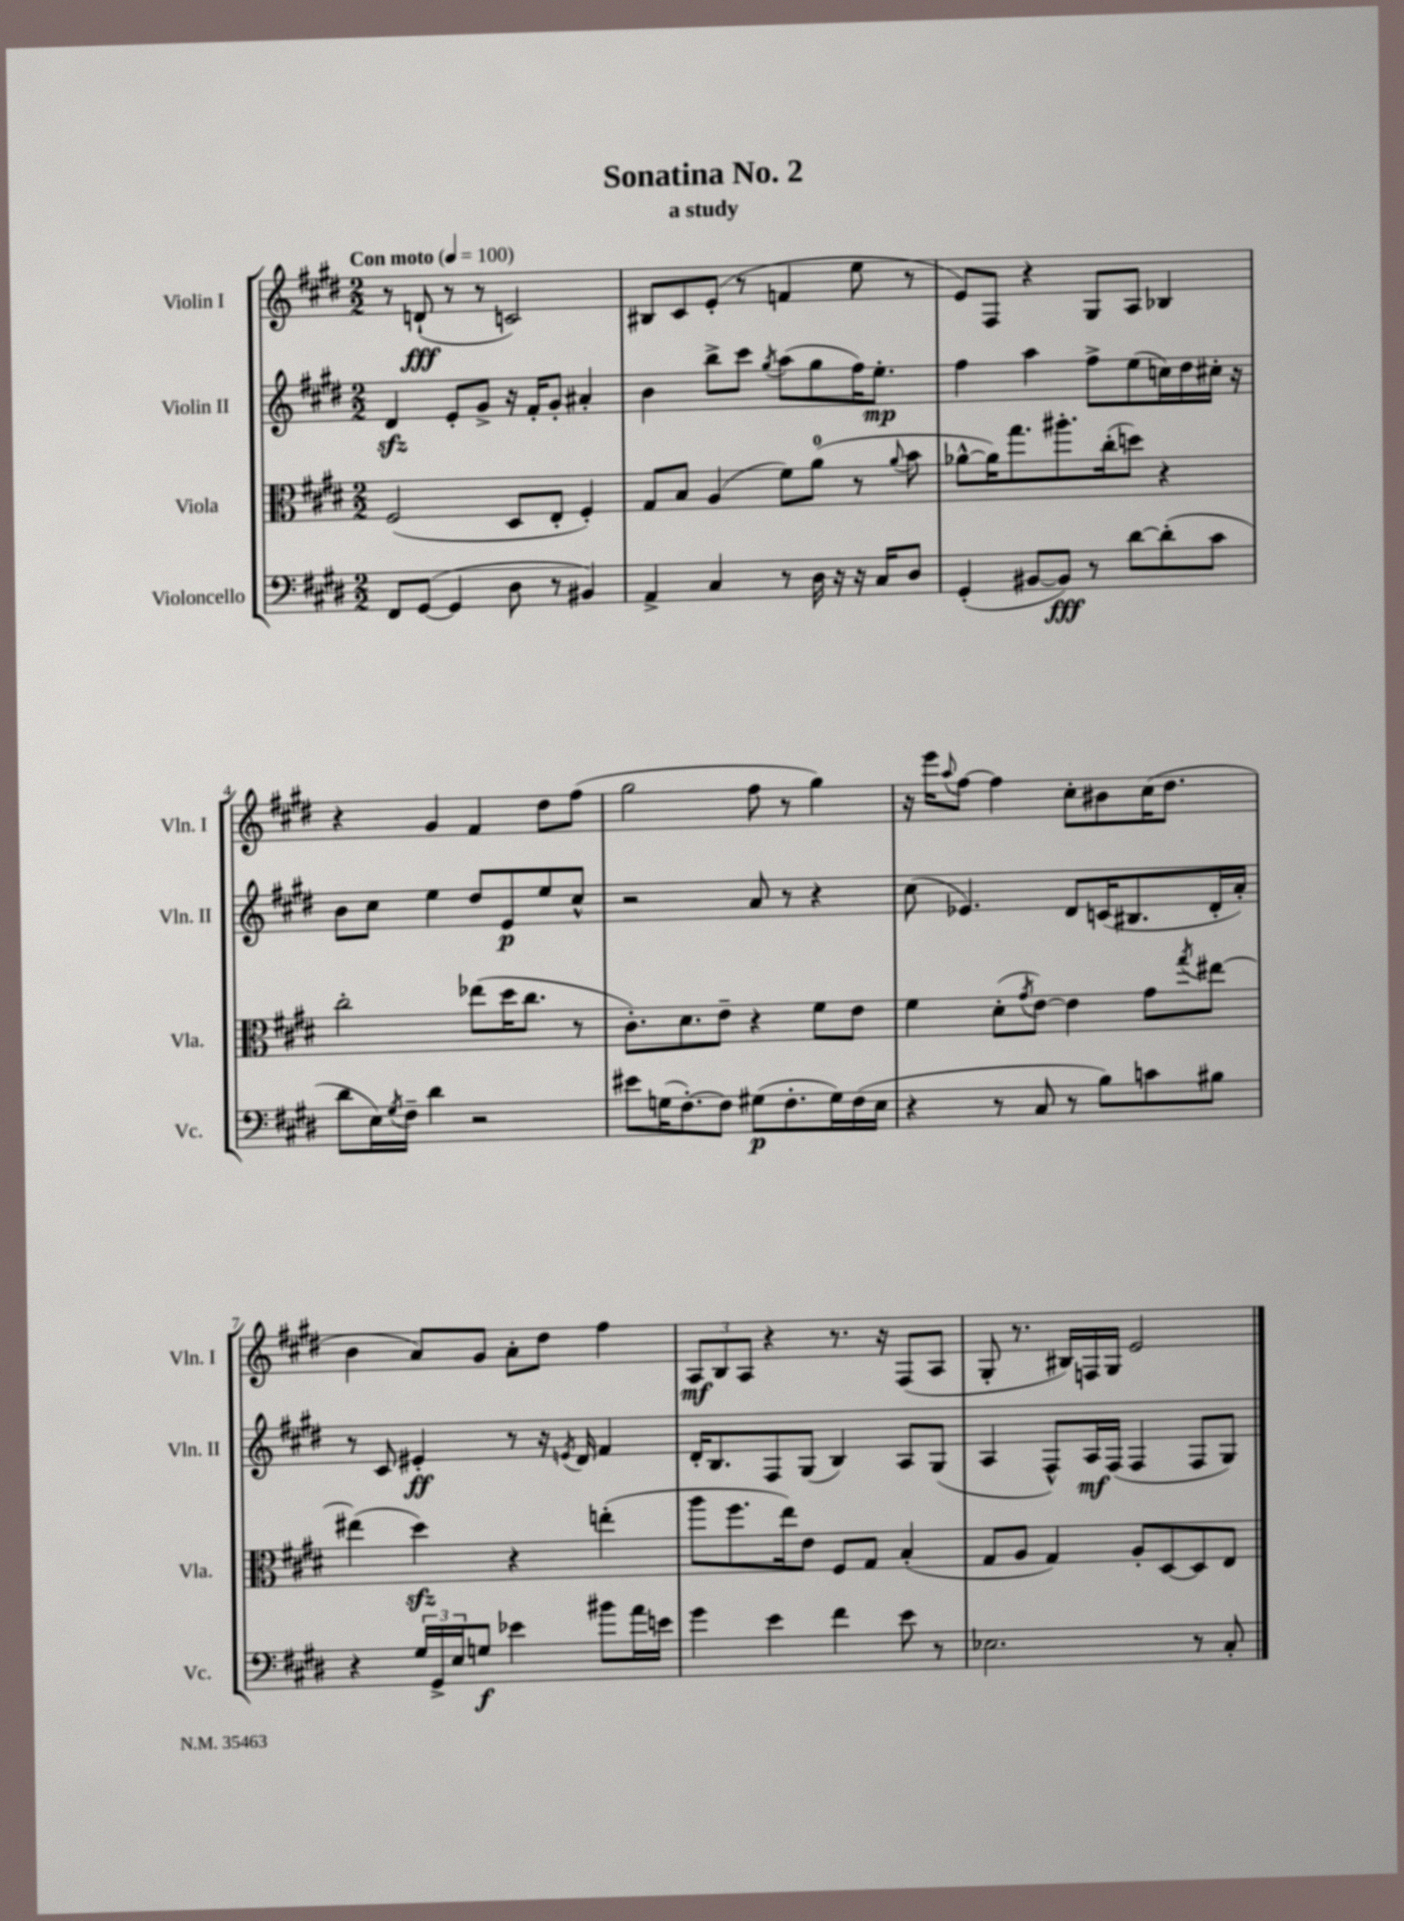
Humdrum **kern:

**kern	**kern	**kern	**kern
*staff4	*staff3	*staff2	*staff1
*clefF4	*clefC3	*clefG2	*clefG2
*k[f#c#g#d#]	*k[f#c#g#d#]	*k[f#c#g#d#]	*k[f#c#g#d#]
*M2/2	*M2/2	*M2/2	*M2/2
*MM100	*MM100	*MM100	*MM100
8FF#	(2F#	4d#	8r
([8GG#	.	.	(8d`
4GG#]	.	8e'	8r
.	.	8g#^	8r
8D#	8D#	16r	2c)
.	.	16f#'	.
8r	8E'	8g#'	.
4BB#)	4F#')	4a#'	.
=	=	=	=
4AA^	8G#	4b	8B#
.	8B	.	8c#
4C#	(4A	8bb^	(8e'
.	.	8ccc#	8r
.	.	8qgg#	.
8r	8f#)	(8aa	4f
16D#	(8a	8gg#	.
16r	.	.	.
16r	8r	16ff#)	8ee
16C#	.	8.ee'	.
.	8qqa	.	.
8D#	8b	.	8r
=	=	=	=
(4GG#'	[8a-^^	4ff#	8e)
.	16a-])	.	8F#
.	8.gg#	.	.
[8BB#	.	4aa	4r
8BB#])	8.aa#'	.	.
8r	.	8ff#^	8G#
.	(16cc#'	.	.
[8d#	8dd)	(8ee	8A
(8d#']	4r	16cc)	4B-
.	.	16dd#	.
8c#	.	16cc#'	.
.	.	16r	.
=	=	=	=
8d#	2cc#'	8b	4r
16E)	.	8cc#	.
8qG#	.	.	.
16F#~	.	.	.
4d#	.	4ee	4g#
2r	(8ee-	8dd#	4f#
.	16dd#	8e	.
.	8.cc#	.	.
.	.	8ee	8dd#
.	8r	8cc#^^	(8ff#
=	=	=	=
8e#	8.c#')	2r	2gg#
(16G	.	.	.
[8.F#')	8.d#	.	.
8F#]	8e~	.	.
(8G#	4r	8a	8ff#
8.F#'	.	8r	8r
.	8f#	4r	4gg#)
16G#)	.	.	.
(16F#	8e	.	.
16E	.	.	.
=	=	=	=
4r	4f#	(8cc#	16r
.	.	.	16eee
.	.	.	8qqaa
.	.	4.e-)	[8ff#
8r	(8d#'	.	4ff#]
.	8qg#	.	.
8C#	[8e)	.	.
8r	4e]	8d#	8cc#'
8B)	.	(16c	8b#
.	.	8.B#	.
8c	8g#	.	(16cc#
.	.	.	8.dd#
.	8qgg#	.	.
8B#	[8ee#	16d#'	.
.	.	16a')	.
=	=	=	=
4r	(4ee#]	8r	4b
.	.	8c#	.
24G#	4dd#)	4e#'	8a)
24GG#^	.	.	.
24E	.	.	.
8G	.	.	8g#
4e-	4r	8r	8a'
.	.	16r	8dd#
.	.	8qe	.
.	.	16d#	.
8b#	(4ee'	4f#	4ff#
16a	.	.	.
16e	.	.	.
=	=	=	=
4g#	8aa	16d#'	12A
.	.	8.B	.
.	.	.	12B
.	8.ff#	.	.
.	.	.	12A
4e	.	8F#	4r
.	16ee)	.	.
.	8e	(8G#	.
4f#	8F#	4B)	8.r
.	8G#	.	.
.	.	.	16r
8e	(4B'	8A	(8F#
8r	.	(8G#	8A
=	=	=	=
2.E-	8G#	4A	8G#'
.	8A	.	8.r
.	4G#)	8F#^^)	.
.	.	.	16B#)
.	.	16A	16F
.	.	(16F#	16G#
.	8A'	4F#	2e
.	[8D#	.	.
8r	8D#]	8F#	.
8C#'	8E	8G#)	.
==	==	==	==
*-	*-	*-	*-
